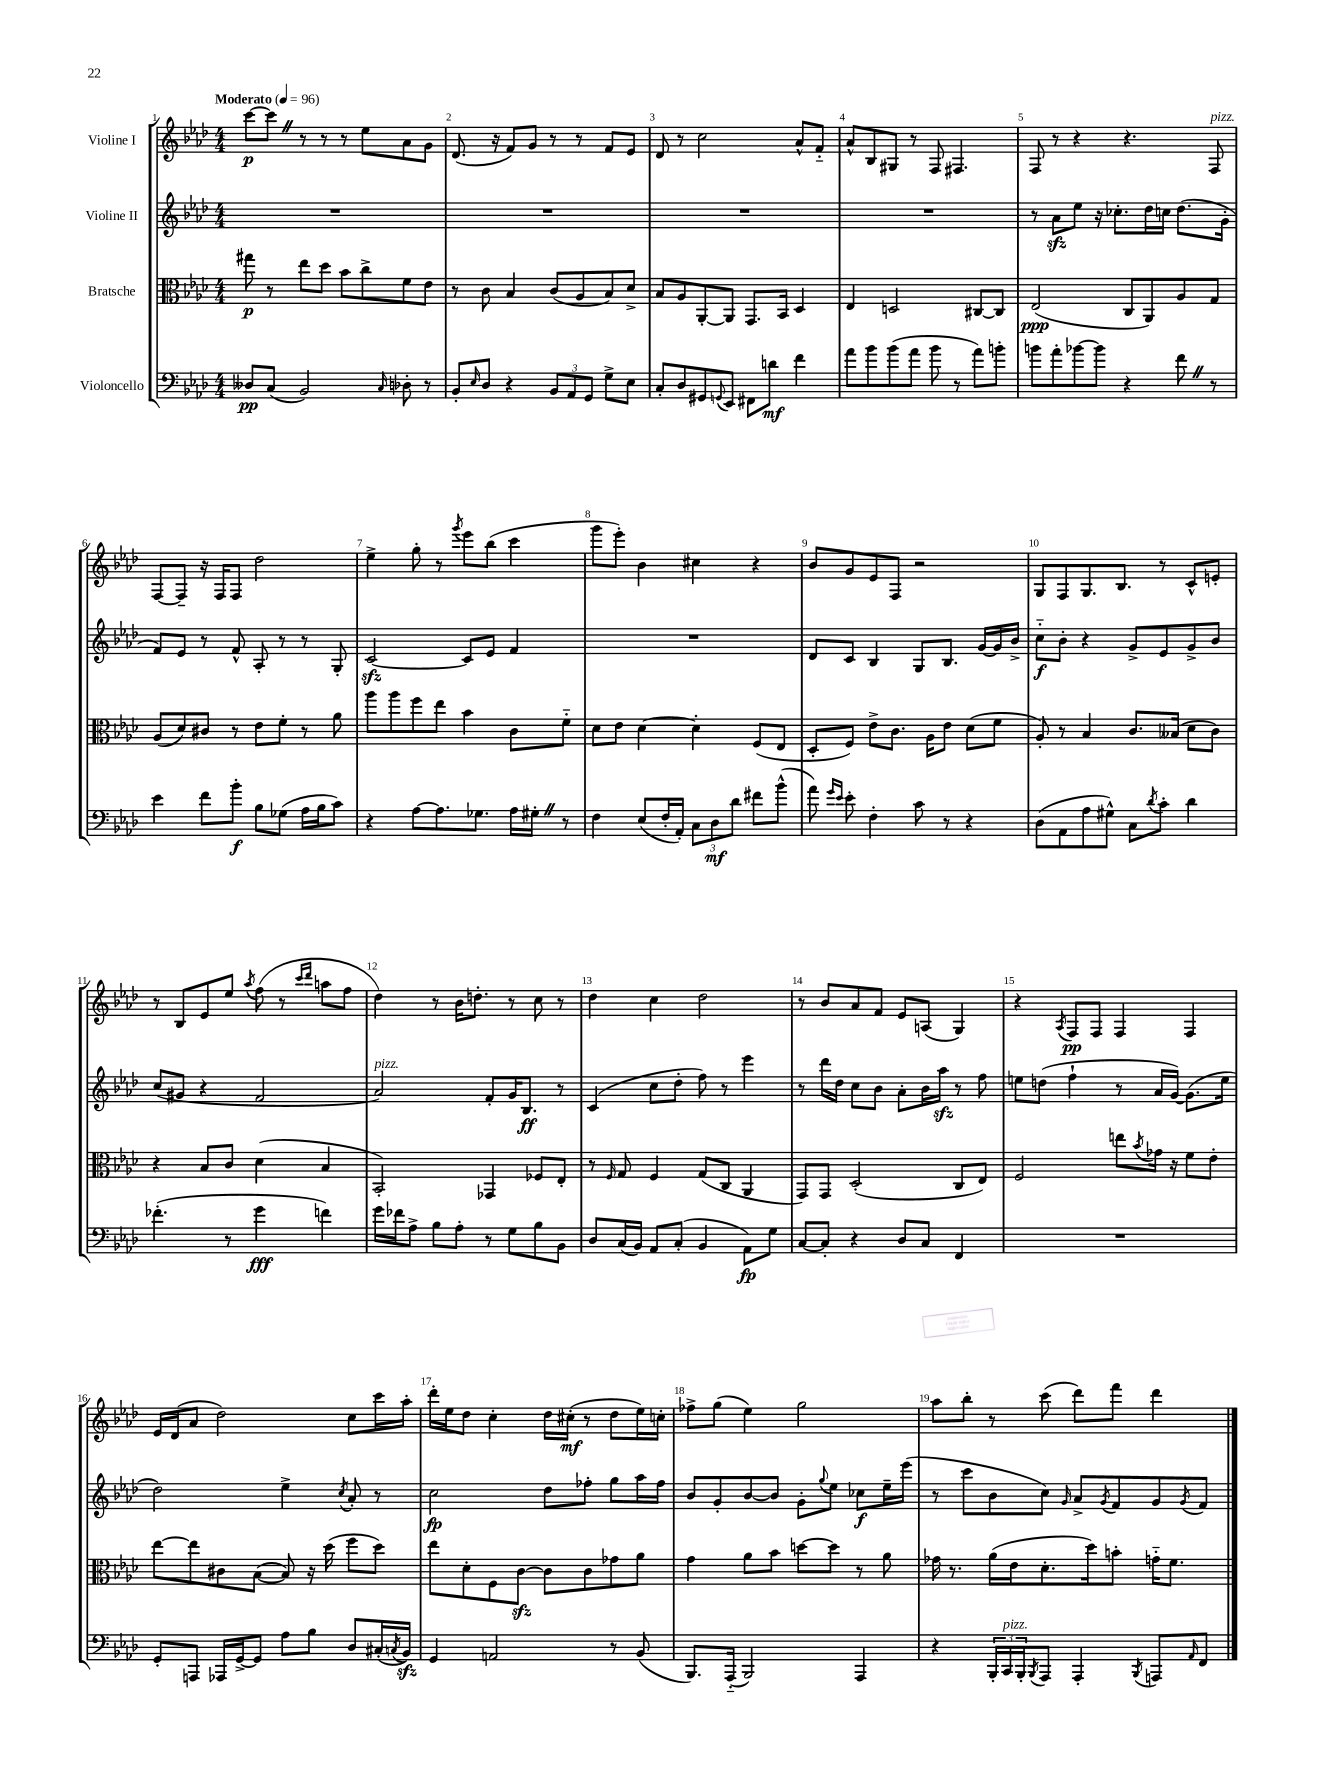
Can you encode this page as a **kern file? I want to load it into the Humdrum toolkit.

**kern	**kern	**kern	**kern
*staff4	*staff3	*staff2	*staff1
*clefF4	*clefC3	*clefG2	*clefG2
*k[b-e-a-d-]	*k[b-e-a-d-]	*k[b-e-a-d-]	*k[b-e-a-d-]
*M4/4	*M4/4	*M4/4	*M4/4
*MM96	*MM96	*MM96	*MM96
8D--	8gg#	1r	[8ccc
(8C	8r	.	8ccc]
2BB-)	8ee-	.	8r
.	8dd-	.	8r
.	8b-	.	8r
.	8cc^	.	8ee-
16qqC	.	.	.
8D-'	8f	.	8a-
8r	8e-	.	8g
=	=	=	=
8BB-'	8r	1r	(8.d-
16qqE-	.	.	.
8D-	8c	.	.
.	.	.	16r
4r	4B-	.	8f)
.	.	.	8g
12BB-	(8c	.	8r
12AA-	.	.	.
.	8A-	.	8r
12GG	.	.	.
8G^	8B-)	.	8f
8E-	8d-^	.	8e-
=	=	=	=
8C'	8B-	1r	8d-
8D-	8A-	.	8r
8GG#	[8AA-'	.	2cc
8qqGG	.	.	.
8EE-	8AA-]	.	.
8FF#	8.GG	.	.
8d	.	.	.
.	16BB-	.	.
4f	4D-	.	8a-^^
.	.	.	8f'~
=	=	=	=
8a-	4E-	1r	8a-^^
8b-	.	.	8B-
(8b-	2D	.	8G#
8a-	.	.	8r
8b-	.	.	8F
8r	.	.	4.F#
8a-)	[8C#	.	.
8b'	8C#]	.	.
=	=	=	=
8b	(2E-	8r	8F
8a-'	.	8a-	8r
[8b-	.	8ee-	4r
8b-]	.	16r	.
.	.	8.cc-'	.
4r	8C	.	4.r
.	8AA-)	16dd-	.
.	.	16cc	.
8f	8A-	(8.dd-	.
8r	8G	.	8F
.	.	16g'	.
=	=	=	=
4e-	(8A-	8f)	[8F
.	8d-)	8e-	8F~]
8f	8c#	8r	16r
.	.	.	16F
8b-'	8r	8f^^	8F
8B-	8e-	8A-'	2dd-
(8G-	8f'	8r	.
16A-	8r	8r	.
16B-	.	.	.
8c)	8a-	8G'	.
=	=	=	=
4r	8aa-	[2c	4ee-^
.	8aa-	.	.
[8A-	8ff	.	8gg'
8.A-]	8ee-	.	8r
.	.	.	8qggg
.	4b-	8c]	8eee-
8.G-	.	.	.
.	.	8e-	(8bb-
16A-	8c	4f	4ccc
16G#'	.	.	.
8r	8f'~	.	.
=	=	=	=
4F	8d-	1r	8ggg
.	8e-	.	8eee-')
(8E-	[4d-	.	4b-
16F'	.	.	.
16AA-')	.	.	.
12C	4d-']	.	4cc#
12D-	.	.	.
12d-	.	.	.
8f#	(8F	.	4r
(8b-^^	8E-	.	.
=	=	=	=
8a-)	8D-'	8d-	8b-
16qqg	.	.	.
16qqe-	.	.	.
8e-'	8F)	8c	8g
4F'	8e-^	4B-	8e-
.	8.c	.	8F
8c	.	8G	2r
.	16A-	.	.
8r	8e-	8.B-	.
4r	(8d-	.	.
.	.	[16g	.
.	8f	16g]	.
.	.	16b-^	.
=	=	=	=
(8D-	8A-')	8cc'~	8G
8AA-	8r	8b-'	8F
8A-	4B-	4r	8.G
8G#^^)	.	.	.
.	.	.	8.B-
8C	8.c	8g^	.
8qd-	.	.	.
8c'	.	8e-	8r
.	(16B--	.	.
4d-	8d-	8g^	8c^^
.	8c)	8b-	8e'
=	=	=	=
(4.f-'	4r	(8cc	8r
.	.	8g#	8B-
.	8B-	4r	8e-
8r	8c	.	8ee-
.	.	.	8qaa-
4g	(4d-	2f	(8ff
.	.	.	8r
.	.	.	16qqccc
.	.	.	16qqddd-
4f)	4B-	.	8aa
.	.	.	8ff
=	=	=	=
16g	2BB-')	2a-)	4dd-)
16f-	.	.	.
8A-^	.	.	.
8B-	.	.	8r
8A-'	.	.	16b-
.	.	.	8.dd'
8r	4GG-	8f'	.
8G	.	16g	8r
.	.	8.B-	.
8B-	8F-	.	8cc
8BB-	8E-'	8r	8r
=	=	=	=
8D-	8r	(4c	4dd-
.	16qqF	.	.
(16C	8G	.	.
16BB-)	.	.	.
8AA-	4F	8cc	4cc
(8C'	.	8dd-'	.
4BB-	(8G	8ff)	2dd-
.	8C	8r	.
8AA-)	4AA-	4eee-	.
8G	.	.	.
=	=	=	=
[8C	8GG)	8r	8r
8C']	8GG	16ddd-	8b-
.	.	16dd-	.
4r	(2D-'	8cc	8a-
.	.	8b-	8f
8D-	.	8a-'	8e-
8C	.	16b-	(8A
.	.	16aa-	.
4FF	8C	8r	4G)
.	8E-)	8ff	.
=	=	=	=
1r	2F	8ee	4r
.	.	(8dd	.
.	.	.	8qA-
.	.	4ff`	8F
.	.	.	8F
.	8ee	8r	4F
.	8qb-	.	.
.	16g-	16a-	.
.	16r	[16g)	.
.	8f	(8.g]	4F
.	8e-'	.	.
.	.	16ee	.
=	=	=	=
8GG'	[8ee-	2dd-)	16e-
.	.	.	(16d-
8AAA	8ee-]	.	8a-
16AAA-	8c#	.	2dd-)
[16GG^	.	.	.
8GG]	([8B-	.	.
8A-	8B-])	4ee-^	.
8B-	16r	.	.
.	(16dd-	.	.
.	.	8qcc	.
8D-	8ff	8a-'	8cc
(16C#'	8dd-)	8r	16ccc
8qC	.	.	.
16BB-)	.	.	16aa-'
=	=	=	=
4GG	8ee-	2cc	16ddd-'
.	.	.	16ee-
.	8d-'	.	8dd-
2AA	8F	.	4cc'
.	[8c	.	.
.	8c]	8dd-	16dd-
.	.	.	(16cc#'
.	8c	8ff-'	8r
8r	8g-	8gg	8dd-
(8BB-	8a-	16aa-	16ee-)
.	.	16ff-	16cc'
=	=	=	=
8.BBB-)	4g	8b-	8ff-^
.	.	8g'	(8gg
(16AAA-'~	.	.	.
2BBB-)	8a-	[8b-	4ee-)
.	8b-	8b-]	.
.	[8dd	8g'	2gg
.	.	8qqgg	.
.	8dd]	8ee-	.
4AAA-	8r	8cc-	.
.	8a-	16ee-~	.
.	.	(16eee-	.
=	=	=	=
4r	16g-	8r	8aa-
.	8.r	.	.
.	.	8ccc	8bb-'
24BBB-'	(16a-	8b-	8r
24CC	.	.	.
.	16e-	.	.
24BBB-'	.	.	.
8qBBB-	.	.	.
8AAA-	8.d-'	8cc)	(8ccc
.	.	16qqg	.
4AAA-'	.	8a-^	8ddd-)
.	16dd-)	.	.
.	.	8qg	.
.	8b'	8f	8fff
8qBBB-	.	.	.
8AAA	16g'~	8g	4ddd-
.	8.f	.	.
16qqAA-	.	8qg	.
8FF	.	8f	.
==	==	==	==
*-	*-	*-	*-
